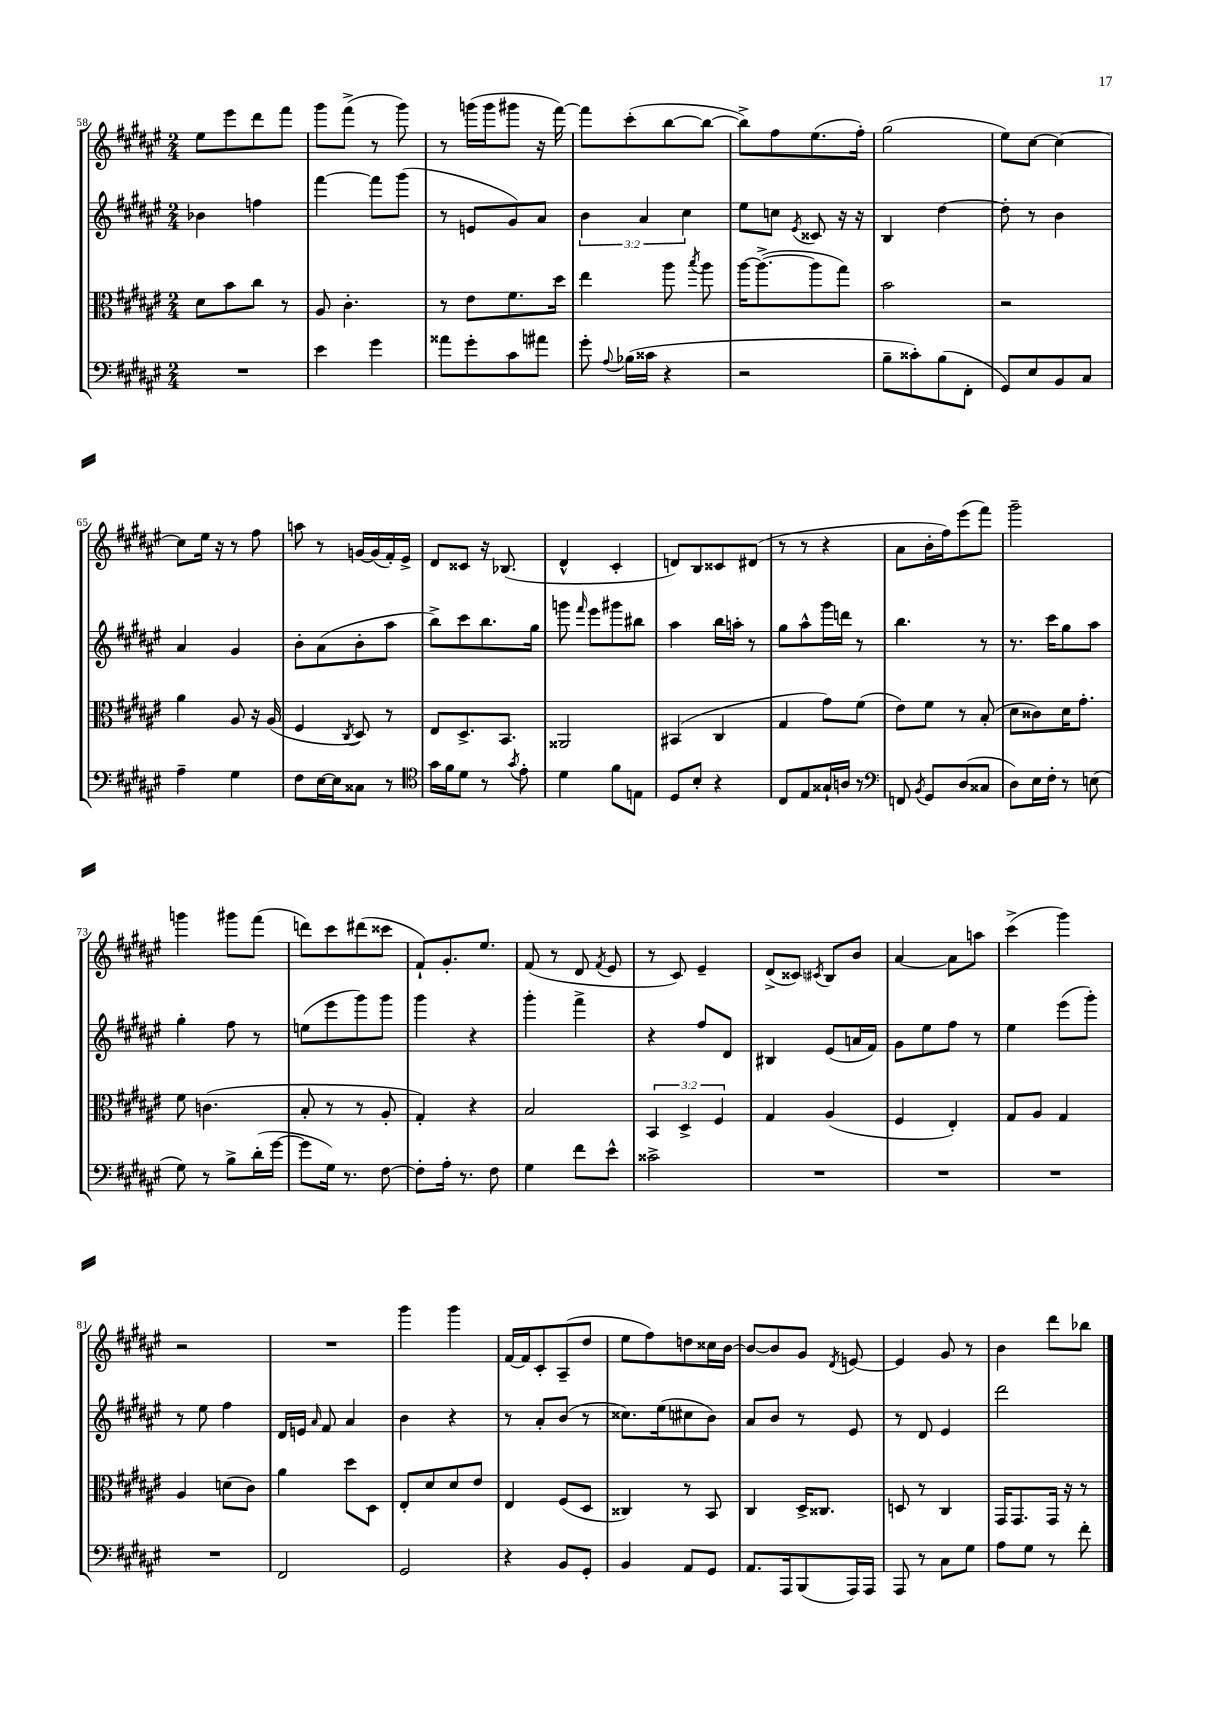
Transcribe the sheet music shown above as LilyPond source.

<<
\new StaffGroup <<
\new Staff = "s0" {
    \clef treble \key fis \major \numericTimeSignature \time 2/4
    \autoBeamOff eis''8[ eis'''8 dis'''8 fis'''8] |
    gis'''8[ fis'''8]->( r8 gis'''8) |
    r8 g'''16[( g'''16 gis'''8] r16 fis'''16~) |
    fis'''8[ cis'''8-.( b''8~ b''8]~ |
    b''8[->) fis''8 eis''8.( fis''16]-.) |
    gis''2( |
    eis''8[) cis''8]~ cis''4~ |
    cis''8[ eis''16] r16 r8 fis''8 |
    a''8 r8 g'16[~ g'16( fis'16-.) eis'16]-> |
    dis'8[ cisis'8] r16 bes8.( |
    dis'4-^ cis'4-. |
    d'8[) b8 cisis'8 dis'8]( |
    r8 r8 r4 |
    ais'8[ b'16-. fis''16) eis'''8( fis'''8]) |
    gis'''2-- |
    g'''4 gis'''8[ fis'''8]( |
    d'''8[) cis'''8 dis'''8( cisis'''8] |
    fis'8[-!) gis'8.-. eis''8.] |
    fis'8( r8 dis'8 \acciaccatura { fis'8 } eis'8 |
    r8 cis'8) eis'4-- |
    dis'8[->( cisis'8]) \acciaccatura { cis'8 } b8[ b'8] |
    ais'4~ ais'8[ a''8] |
    cis'''4->( gis'''4) |
    r2 |
    R2 |
    gis'''4 gis'''4 |
    fis'16[~ fis'16 cis'8-. ais8--( dis''8] |
    eis''8[ fis''8) d''8 cisis''16 b'16]~ |
    b'8[~ b'8 gis'8] \acciaccatura { dis'8 } e'8~ |
    e'4 gis'8 r8 |
    b'4 dis'''8[ bes''8] \bar "|." |
}
\new Staff = "s1" {
    \clef treble \key fis \major \numericTimeSignature \time 2/4 \override Staff.TupletNumber.text = #tuplet-number::calc-fraction-text
    \autoBeamOff bes'4 f''4 |
    fis'''4~ fis'''8[ gis'''8]( |
    r8 e'8[ gis'8) ais'8] |
    \tuplet 3/2 { b'4 ais'4 cis''4 } |
    eis''8[ c''8] \acciaccatura { eis'8 } cisis'8 r16 r16 |
    b4 dis''4~ |
    dis''8-. r8 b'4 |
    ais'4 gis'4 |
    b'8[-. ais'8( b'8-. ais''8] |
    b''8[->) cis'''8 b''8. gis''16] |
    g'''8 \grace { fis'''16 } eis'''8[ gis'''8 bis''8] |
    ais''4 b''16[ a''16]-. r8 |
    gis''8[ ais''8-^ gis'''16 d'''16] r8 |
    b''4. r8 |
    r8. cis'''16[ gis''8 ais''8] |
    gis''4-. fis''8 r8 |
    e''8[( eis'''8 gis'''8) gis'''8] |
    gis'''4 r4 |
    gis'''4-. fis'''4-> |
    r4 fis''8[ dis'8] |
    bis4 eis'8[( a'16 fis'16]) |
    gis'8[ eis''8 fis''8] r8 |
    eis''4 eis'''8[( gis'''8]-.) |
    r8 eis''8 fis''4 |
    dis'16[ e'16] \grace { ais'16 } fis'8 ais'4 |
    b'4 r4 |
    r8 ais'8[-. b'8]( r8 |
    cisis''8.[) eis''16( cis''8 b'8]) |
    ais'8[ b'8] r8 eis'8 |
    r8 dis'8 eis'4 |
    dis'''2 \bar "|." |
}
\new Staff = "s2" {
    \clef alto \key fis \major \numericTimeSignature \time 2/4 \override Staff.TupletNumber.text = #tuplet-number::calc-fraction-text
    \autoBeamOff dis'8[ b'8 cis''8] r8 |
    ais8 cis'4.-. |
    r8 eis'8[ fis'8. dis''16] |
    eis''4 ais''8 \acciaccatura { b''8 } ais''8 |
    ais''16[~ ais''8.~->( ais''8 gis''8]) |
    b'2 |
    r2 |
    ais'4 ais8 r16 ais16( |
    fis4 \acciaccatura { cis8 } dis8) r8 |
    eis8[ dis8.-> b,8.] |
    aisis,2 |
    bis,4( cis4 |
    gis4 gis'8[) fis'8]( |
    eis'8[) fis'8] r8 b8-.( |
    dis'8[ cisis'8) dis'16 gis'8.]-. |
    fis'8 c'4.( |
    b8-. r8 r8 ais8-. |
    gis4-.) r4 |
    b2 |
    \tuplet 3/2 { b,4 dis4-> fis4 } |
    gis4 ais4( |
    fis4 eis4-.) |
    gis8[ ais8] gis4 |
    ais4 d'8[( cis'8]) |
    ais'4 dis''8[ dis8] |
    eis8[-. dis'8 dis'8 eis'8] |
    eis4 fis8[( dis8] |
    cisis4) r8 b,8 |
    cis4 dis16[-> cisis8.] |
    d8 r8 cis4 |
    gis,16[ gis,8. gis,16] r16 r8 \bar "|." |
}
\new Staff = "s3" {
    \clef bass \key fis \major \numericTimeSignature \time 2/4
    \autoBeamOff R2 |
    eis'4 gis'4 |
    aisis'8[ gis'8-. cis'8 ais'8] |
    gis'8-. \appoggiatura { ais8 } bes16[( cisis'16] r4 |
    r2 |
    b8[-- cisis'8-.) b8( fis,8]-. |
    gis,8[) eis8 b,8 cis8] |
    ais4-- gis4 |
    fis8[ eis16~ eis16 cisis8] r8 |
    \clef tenor gis'16[ fis'16 dis'8] r8 \acciaccatura { gis'8 } eis'8-. |
    dis'4 fis'8[ e8] |
    dis8[ b8]-. r4 |
    cis8[ eis8 gisis16-! a16] r8 |
    \clef bass f,8 \acciaccatura { b,8 } gis,8[ dis8( cisis8] |
    dis8[) eis16 fis16]-. r8 e8( |
    gis8) r8 b8[-> dis'16-.( gis'16]~ |
    gis'8[ gis16]) r8. fis8~ |
    fis8[-. ais16]-. r8. fis8 |
    gis4 fis'8[ eis'8]-^ |
    cisis'2-> |
    R2 |
    R2 |
    R2 |
    R2 |
    fis,2 |
    gis,2 |
    r4 b,8[ gis,8]-. |
    b,4 ais,8[ gis,8] |
    ais,8.[ ais,,16 b,,8( ais,,16) ais,,16] |
    ais,,8 r8 cis8[ gis8] |
    ais8[ gis8] r8 fis'8-. \bar "|." |
}
>>
>>
\layout { \context { \Score currentBarNumber = #58 } }
